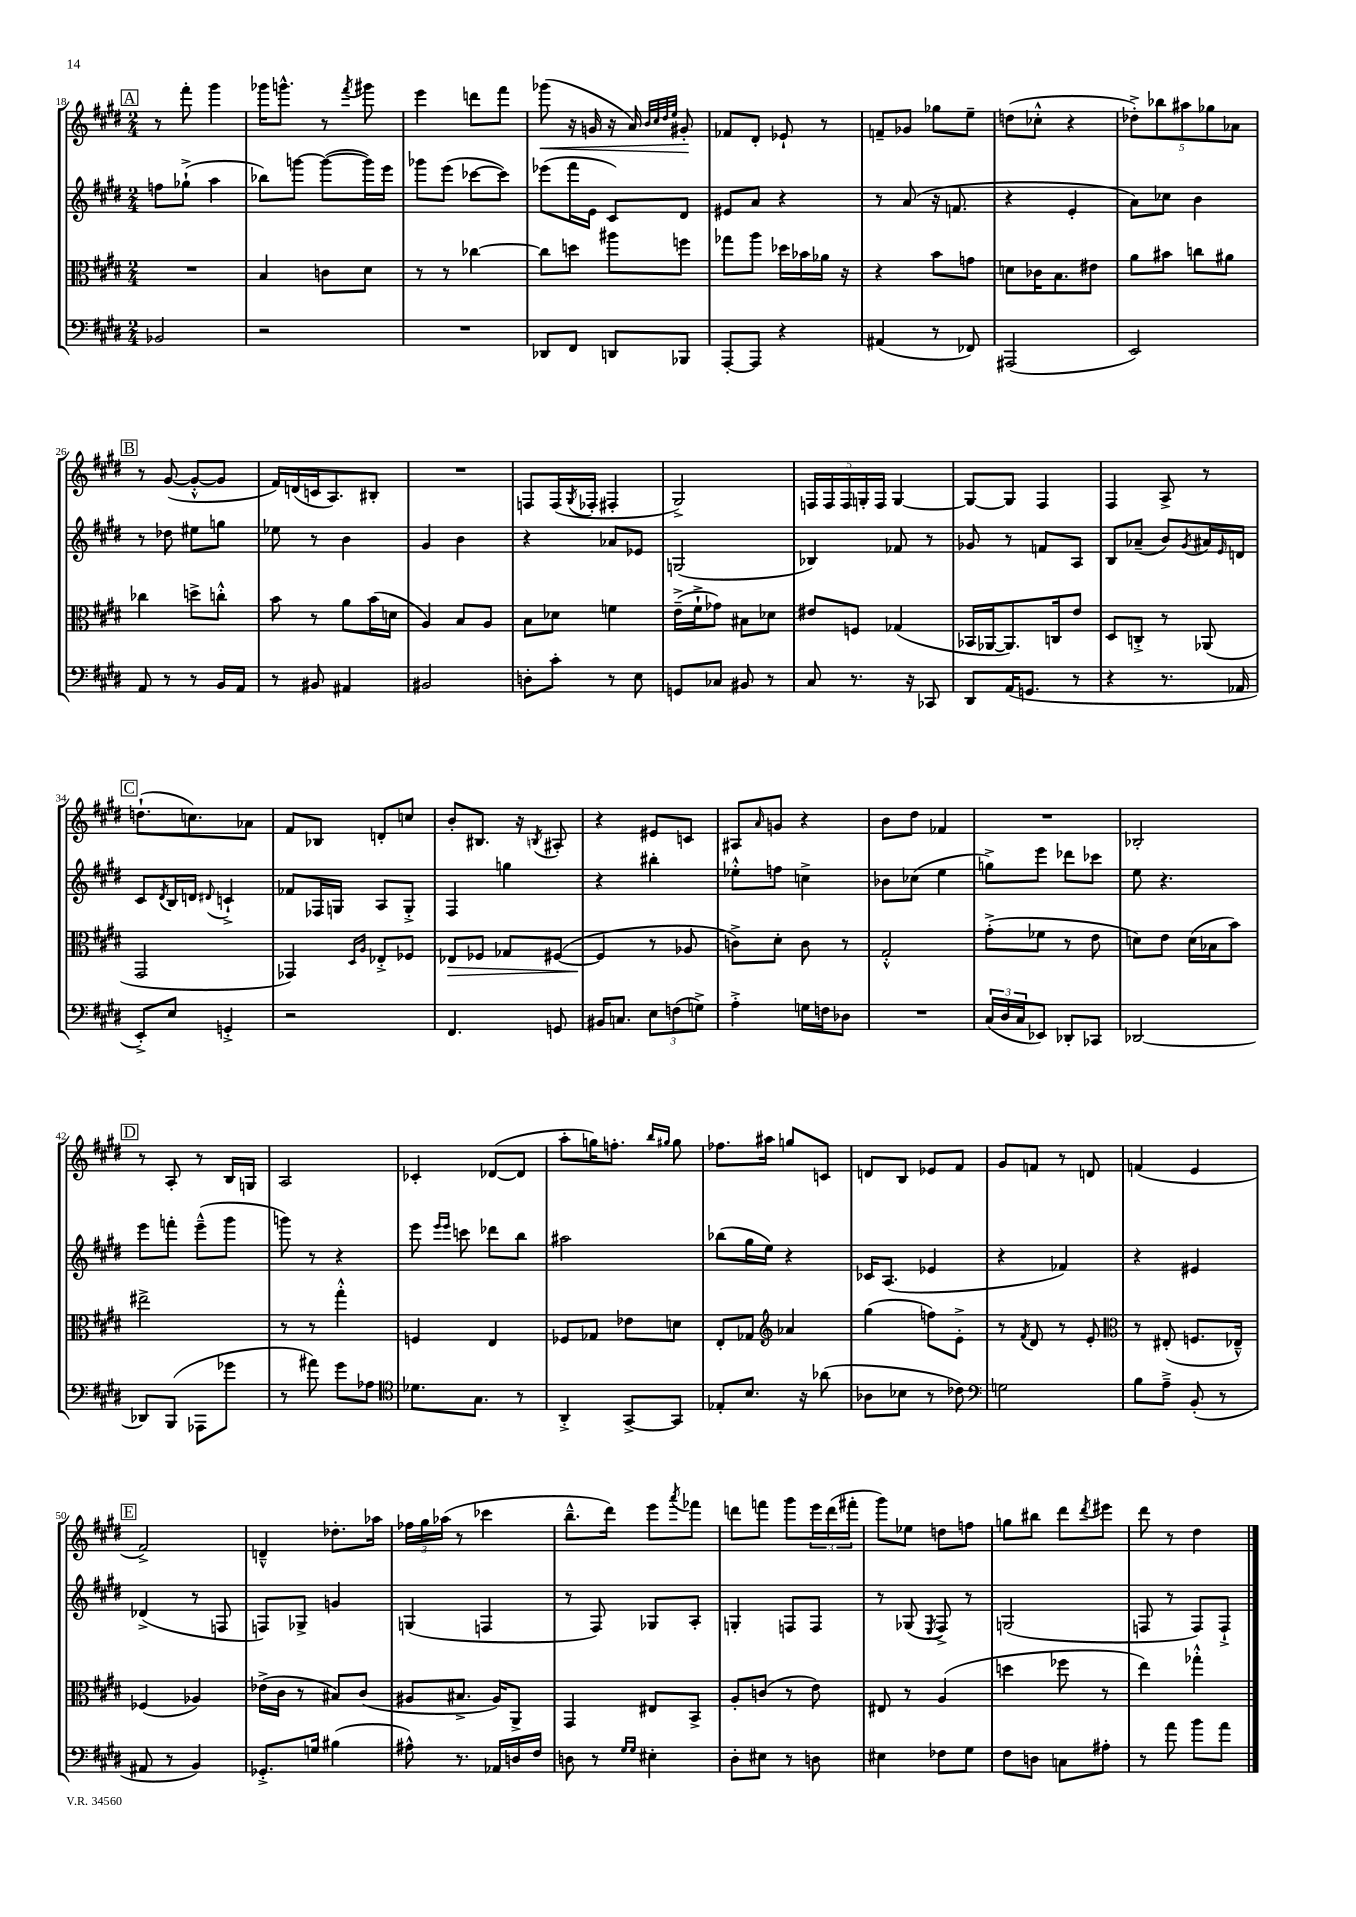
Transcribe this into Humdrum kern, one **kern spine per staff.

**kern	**kern	**kern	**kern
*staff4	*staff3	*staff2	*staff1
*clefF4	*clefC3	*clefG2	*clefG2
*k[f#c#g#d#]	*k[f#c#g#d#]	*k[f#c#g#d#]	*k[f#c#g#d#]
*M2/4	*M2/4	*M2/4	*M2/4
2BB-	2r	8ff	8r
.	.	(8gg-`^	8fff#'
.	.	4aa	4ggg#
=	=	=	=
2r	4B	8bb-)	16ggg-
.	.	.	8.ggg^^
.	.	[8ggg	.
.	8c	(8ggg_	8r
.	.	.	8qfff#
.	8d#	16ggg])	8ggg#
.	.	16eee	.
=	=	=	=
2r	8r	8ggg-	4eee
.	8r	(8eee	.
.	[4cc-	[8ccc-	8ddd
.	.	8ccc-])	8fff#
=	=	=	=
8DD-	8cc-]	(8eee-	(8ggg-
8FF#	8dd	16fff#	16r
.	.	16e	16g
8DD	8aa#	8c#)	16r
.	.	.	16a)
.	.	.	32qqb
.	.	.	32qqcc#
.	.	.	32qqdd#
.	.	.	32qqee
8BBB-	8ff	8d#	8g#'
=	=	=	=
[8AAA'	8gg-	8e#	8f-
8AAA]	8aa	8a	8d#'
4r	16dd-	4r	8e-`
.	16b-	.	.
.	16a-	.	8r
.	16r	.	.
=	=	=	=
(4AA#	4r	8r	8f~
.	.	(8a	8g-
8r	8b	16r	8gg-
.	.	8.f	.
8FF-)	8g	.	8ee~
=	=	=	=
(2AAA#	8d	4r	(8dd
.	16c-	.	8cc-'^^
.	8.B	.	.
.	.	4e'	4r
.	8e#	.	.
=	=	=	=
2EE)	8a	8a)	10dd-'^)
.	.	.	10bb-
.	8b#	8cc-	.
.	.	.	10aa#
.	8cc	4b	.
.	.	.	10gg-
.	8a#	.	.
.	.	.	10a-
=	=	=	=
8AA	4cc-	8r	8r
8r	.	8dd-	([8g#
8r	8dd^	8ee#	8g#'^^_
16BB	8cc'^^	8gg	8g#]
16AA	.	.	.
=	=	=	=
8r	8b	8ee-	16f#)
.	.	.	(16d
8BB#	8r	8r	16c
.	.	.	8.A)
4AA#	8a	4b	.
.	(16b	.	8B#'
.	16d	.	.
=	=	=	=
2BB#	4A)	4g#	2r
.	8B	4b	.
.	8A	.	.
=	=	=	=
8D'	8B	4r	8F
8c#'	8d-	.	(16F
.	.	.	8qG#
.	.	.	16F-'
8r	4f	8a-	4F#'
8E	.	8e-	.
=	=	=	=
8GG	(16e~^	(2G	2G#^)
.	16f#`^	.	.
8C-	8g-)	.	.
8BB#	8B#	.	.
8r	8d-	.	.
=	=	=	=
8C#	8e#	4B-)	20F
.	.	.	20F
.	.	.	20F
8.r	8F	.	.
.	.	.	20G'
.	.	.	20F
.	(4G-	8f-	[4G
16r	.	.	.
8CC-	.	8r	.
=	=	=	=
8DD#	16BB-	8g-	8G_
.	[16AA-	.	.
(16AA	8.AA-])	8r	8G]
8.GG	.	.	.
.	.	8f	4F#
.	16C	.	.
8r	8e	8A	.
=	=	=	=
4r	8D#	8B	4F#
.	8C'^	(8a-~	.
8.r	8r	8b)	8A^
.	.	8qg#	.
.	(8AA-	16a#	8r
.	.	16qqe	.
16AA-	.	16d	.
=	=	=	=
8EE'^)	2GG#	8c#	(8.dd`
.	.	8qd#	.
8E	.	16B	.
.	.	16d	8.cc)
.	.	8qqd#	.
4GG'^	.	4c`^	.
.	.	.	8a-
=	=	=	=
2r	4GG-)	8f-	8f#
.	.	16F-	8B-
.	.	16G	.
.	16qqD#	.	.
.	16qqA	.	.
.	8E-'^	8A	8d'
.	8F-	8G'^	8cc
=	=	=	=
4.FF#	8E-	4F#	8b'
.	8F-	.	8.B#
.	8G-	4gg	.
.	.	.	16r
.	.	.	8qB
8GG	([8F#	.	8A#'
=	=	=	=
16BB#	4F#]	4r	4r
8.C	.	.	.
12E	8r	4bb#'	8e#
(12F	.	.	.
.	8A-	.	8c
12G^)	.	.	.
=	=	=	=
4A'^	8c^)	8ee-'^^	8A#
.	.	.	16qqa
.	8d#'	8ff	8g
16G	8c	4cc^	4r
16F	.	.	.
8D-	8r	.	.
=	=	=	=
2r	2G#'^^	8b-	8b
.	.	(8cc-	8dd#
.	.	4ee	4f-
=	=	=	=
(24C#	(8g#'^	8gg^)	2r
24D#	.	.	.
24C#	.	.	.
8EE-)	8f-	8eee	.
8DD-'	8r	8ddd-	.
8CC-	8e	8ccc-	.
=	=	=	=
[2DD-	8d)	8ee	2B-'
.	8e	4.r	.
.	(16d	.	.
.	16B-	.	.
.	8b)	.	.
=	=	=	=
8DD-]	2ee#^	8eee	8r
(8BBB	.	8fff'	8A'
8AAA-	.	(8eee~^^	8r
8g-	.	8ggg#	16B
.	.	.	16G
=	=	=	=
8r	8r	8ggg)	2A
8a#)	8r	8r	.
8g#	4gg#'^^	4r	.
8A-	.	.	.
=	=	=	=
*clefC4	*	*	*
8.d-	4F	8eee	4c-'
.	.	16qqeee	.
.	.	16qqeee	.
.	.	8ccc	.
8.G#	.	.	.
.	4E	8ddd-	([8d-
8r	.	8bb	8d-]
=	=	=	=
4AA'^	8F-	2aa#	8aa'
.	8G-	.	16gg)
.	.	.	8.ff'
[8GG#^	8e-	.	.
.	.	.	16qqbb
.	.	.	16qqgg#
8GG#]	8d	.	8gg#
=	=	=	=
8E-'	8E'	(8bb-	8.ff-
8.B	8G-	16gg#	.
.	.	16ee)	16aa#
*	*clefG2	*	*
.	4a-	4r	8gg
16r	.	.	.
(8a-	.	.	8c
=	=	=	=
8A-	(4gg#	16c-	8d
.	.	(8.A	.
8B-	.	.	8B
8r	8ff)	4e-	8e-
8c-)	8e'^	.	8f#
=	=	=	=
*clefF4	*	*	*
2G	8r	4r	8g#
.	8qf#	.	.
.	8d#	.	8f
.	8r	4f-)	8r
.	8e'	.	8d
=	=	=	=
*	*clefC3	*	*
8B	8r	4r	(4f
8A~^	(8E#'	.	.
(8BB'	8.F	4e#	4e
8r	.	.	.
.	16E-~^^)	.	.
=	=	=	=
8AA#	(4F-	(4d-^	2f#^)
8r	.	.	.
4BB)	4A-)	8r	.
.	.	8F	.
=	=	=	=
8.GG-'^	(16e-^	8F)	4d~^^
.	16c#	.	.
.	8r	8G-^	.
16G	.	.	.
(4B#	8B#)	4g	8.dd-'
.	(8c#	.	.
.	.	.	16aa-
=	=	=	=
8A#^^)	8A#	(4G	24ff-
.	.	.	24gg#
.	.	.	(24aa-
8.r	8.B#^	.	8r
.	.	4F	4ccc-
16AA-	16A#)	.	.
16D	8AA^	.	.
16F#	.	.	.
=	=	=	=
8D	4GG#	8r	8.bb~^^
8r	.	8F#)	.
.	.	.	16ddd#)
16qqG#	.	.	.
16qqG#	.	.	.
4E#'	8E#	8G-	8eee
.	.	.	8qaaa
.	8BB^	8A'	8fff-
=	=	=	=
8D#'	8A'	4G'	8ddd
8E#	(8c	.	8fff
8r	8r	8F	8ggg#
8D	8e)	8F	24eee
.	.	.	(24ddd
.	.	.	24fff#'
=	=	=	=
4E#	8E#	8r	8ggg#)
.	8r	(8G-	8ee-
.	.	8qE	.
8F-	(4A	8F#^)	8dd
8G#	.	8r	8ff
=	=	=	=
8F#	4dd	(2G	8gg
8D	.	.	8bb#
8C	8ff-	.	8ddd#
.	.	.	8qddd#
8A#'	8r	.	8eee#
=	=	=	=
8r	4ee)	8F	8ddd#
8a	.	8r	8r
8b	4gg-'^^	8F)	4dd#
8a	.	8F`^	.
==	==	==	==
*-	*-	*-	*-
